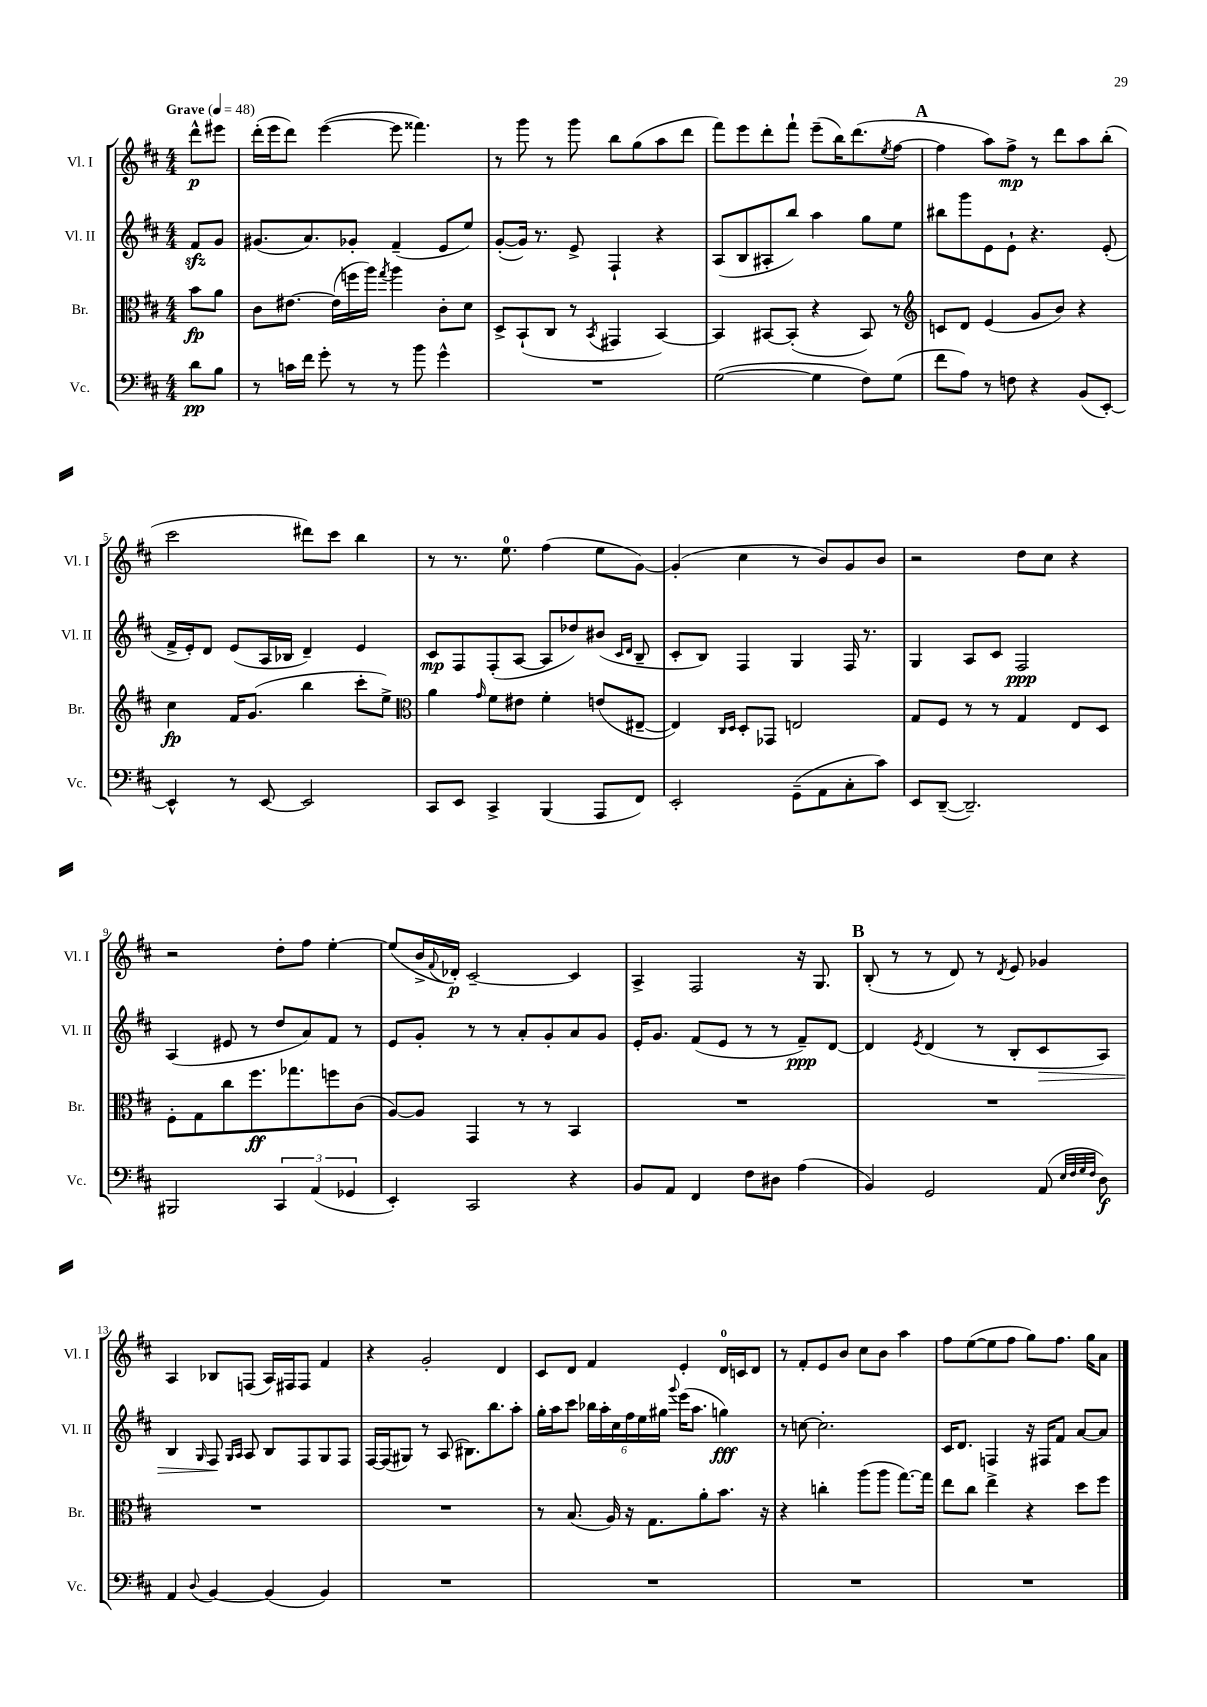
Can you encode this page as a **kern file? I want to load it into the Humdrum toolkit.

**kern	**kern	**kern	**kern
*staff4	*staff3	*staff2	*staff1
*clefF4	*clefC3	*clefG2	*clefG2
*k[f#c#]	*k[f#c#]	*k[f#c#]	*k[f#c#]
*M4/4	*M4/4	*M4/4	*M4/4
*MM48	*MM48	*MM48	*MM48
8d\L	8b\L	8f#/L	8ddd^^\L
8B\J	8a\J	8g/J	8eee#\J
=	=	=	=
8r	8c#\L	(8.g#/L	(16ddd'\LL
.	.	.	16eee\J
16c\LL	[8.e#\J	.	8ddd\J)
16f#\JJ	.	8.a/)	.
8g'\	.	.	([4eee\
.	(16e#\]LL	.	.
8r	16ff\	8g-'/J	.
.	16aa\JJ)	.	.
.	8qgg/	.	.
8r	4aa\	(4f#~/	8eee\]
8b\	.	.	4.fff##\)
4g^^\	8c#'\L	8e/L	.
.	8d\J	8ee/J)	.
=	=	=	=
1r	8D^/L	([8g'/L	8r
.	(8BB`/	16g/]Jk)	8ggg\
.	.	8.r	.
.	8C#/J	.	8r
.	8r	8e^/	8ggg\
.	8qBB/	.	.
.	4GG#/	4F#`/	8bb\L
.	.	.	(8gg\
.	[4BB/)	4r	8aa\
.	.	.	8ddd\J
=	=	=	=
([2G\	4BB/]	(8A/L	8fff#\L)
.	.	8B/	8eee\
.	[8BB#/L	8A#'/	8ddd'\
.	(8BB#'/]J	8bb/J)	8fff#`\J
4G\]	4r	4aa\	(8eee~\L
.	.	.	16bb\K)
.	.	.	(8.ddd\
8F#\L)	8BB#/)	8gg\L	.
.	.	.	8qee/
(8G\J	8r	8ee\J	[8ff#\J
=	=	=	=
*	*clefG2	*	*
8f#\L	8c/L	8bb#\L	4ff#\]
8A\J)	8d/J	8ggg\	.
8r	(4e/	8e\	8aa\L)
8F\	.	8e`\J	8ff#^\J
4r	8g/L	4.r	8r
.	8b/J)	.	8ddd\L
(8BB/L	4r	.	8aa\
[8EE'/J)	.	(8e'/	(8bb'\J
=	=	=	=
4EE^^/]	4cc#\	16f#^/LL	2ccc#\
.	.	16e'/J)	.
.	.	8d/J	.
8r	16f#/LK	(8e/L	.
.	(8.g/J	.	.
[8EE/	.	16A/L	.
.	.	16B-/JJ	.
2EE/]	4bb\	4d~/)	8ddd#\L)
.	.	.	8ccc#\J
.	8ccc#'\L	4e/	4bb\
.	8ee^\J)	.	.
=	=	=	=
*	*clefC3	*	*
8CC#/L	4a\	8c#/L	8r
8EE/J	.	8F#/	8.r
.	16qqg/	.	.
4CC#^/	8f#\L	(8F#'/	.
.	.	.	8.ee\
.	8e#\J	[8A/J	.
(4BBB/	4f#'\	8A/]L	(4ff#\
.	.	8dd-/)	.
8AAA/L	(8e/L	(8b#/J	8ee\L
.	.	16qqc#/LL	.
.	.	16qqd/JJ	.
8FF#/J)	[8E#~/J	8B~/	[8g\J)
=	=	=	=
2EE'/	4E#/])	8c#'/L	(4g'/]
.	.	8B/J)	.
.	16qqC#/LL	.	.
.	16qqD/JJ	.	.
.	8D'/L	4F#/	4cc#\
.	8GG-/J	.	.
(8GG~\L	2E/	4G/	8r
8AA\	.	.	8b/L)
8C#'\	.	16F#/	8g/
.	.	8.r	.
8c#\J)	.	.	8b/J
=	=	=	=
8EE/L	8G/L	4G/	2r
([8DD~/J	8F#/J	.	.
2.DD~/])	8r	8A/L	.
.	8r	8c#/J	.
.	4G/	2F#/	8dd\L
.	.	.	8cc#\J
.	8E/L	.	4r
.	8D/J	.	.
=	=	=	=
2BBB#/	8F#'\L	(4A/	2r
.	8G\	.	.
.	8cc#\	8e#/	.
.	8.ff#\	8r	.
6CC#/	.	8dd/L	8dd'\L
.	8.gg-\	.	.
.	.	8a/)	8ff#\J
(6AA/	.	.	.
.	8ff\	8f#/J	[4ee'\
6GG-/	.	.	.
.	(8c#\J	8r	.
=	=	=	=
4EE'/)	[8A/L)	8e/L	(8ee/]L
.	8A/]J	8g'/J	16b^/L
.	.	.	8qqf#/
.	.	.	16d-'/JJ)
2CC#/	4GG/	8r	[2c#~/
.	.	8r	.
.	8r	8a'/L	.
.	8r	8g'/	.
4r	4BB/	8a/	4c#/]
.	.	8g/J	.
=	=	=	=
8BB/L	1r	16e'/LK	4A^/
.	.	8.g/J	.
8AA/J	.	.	.
4FF#/	.	(8f#/L	2F#/
.	.	8e/J	.
8F#\L	.	8r	.
8D#\J	.	8r	.
(4A\	.	8f#~/L)	16r
.	.	.	8.G/
.	.	[8d/J	.
=	=	=	=
4BB/)	1r	4d/]	(8B'/
.	.	.	8r
.	.	8qe/	.
2GG/	.	(4d/	8r
.	.	.	8d/)
.	.	8r	8r
.	.	.	8qd/
.	.	8B'/L	8e/
(8AA/	.	8c#/	4g-/
32qqE/LLL	.	.	.
32qqF#/	.	.	.
32qqG/	.	.	.
32qqF#/JJJ	.	.	.
8D\)	.	8A/J)	.
=	=	=	=
4AA/	1r	4B/	4A/
8qqD/	.	16qqG/	.
[4BB/	.	8F#/	8B-/L
.	.	16qqG/LL	.
.	.	16qqA/JJ	.
.	.	8A/	(8F/J
(4BB/]	.	8B/L	16A/LL)
.	.	.	16F#/J
.	.	8F#/	8F#/J
4BB/)	.	8G/	4f#/
.	.	8F#/J	.
=	=	=	=
1r	1r	[16F#/LL	4r
.	.	(16F#/]J	.
.	.	8G#/J)	.
.	.	8r	2g'/
.	.	(8A/	.
.	.	8.B#\L)	.
.	.	8.bb\	.
.	.	.	4d/
.	.	8aa'\J	.
=	=	=	=
1r	8r	16gg'\LL	8c#/L
.	.	16aa\J	.
.	(8.B/	8ccc#\J	8d/J
.	.	24bb-\LL	4f#/
.	.	24aa'\	.
.	16A/)	.	.
.	.	24cc#\	.
.	16r	24ff#\	.
.	.	24ee\	.
.	8.G\L	.	.
.	.	24gg#\JJ	.
.	.	8qqggg/	.
.	.	(16eee\LK	4e'/
.	.	8.aa\J	.
.	8a'\	.	.
.	8.b\J	4gg\)	16d/LL
.	.	.	16c/J
.	.	.	8d/J
.	16r	.	.
=	=	=	=
1r	4r	8r	8r
.	.	[8cc\	8f#'/L
.	4cc'\	2.cc'\]	8e/
.	.	.	8b/J
.	(8aa\L	.	8cc#\L
.	8aa\J	.	8b\J
.	[8.gg\L)	.	4aa\
.	16gg\]Jk	.	.
=	=	=	=
1r	8ee\L	16c#/LK	8ff#\L
.	.	8.d/J	.
.	8cc#\J	.	([8ee\
.	4ee^\	4F/	8ee\]
.	.	.	8ff#\J
.	4r	16r	8gg\L)
.	.	16F#/LK	.
.	.	8f#/J	8.ff#\J
.	8dd\L	[8a/L	.
.	.	.	16gg\LK
.	8ff#\J	8a/]J	8a\J
==	==	==	==
*-	*-	*-	*-
